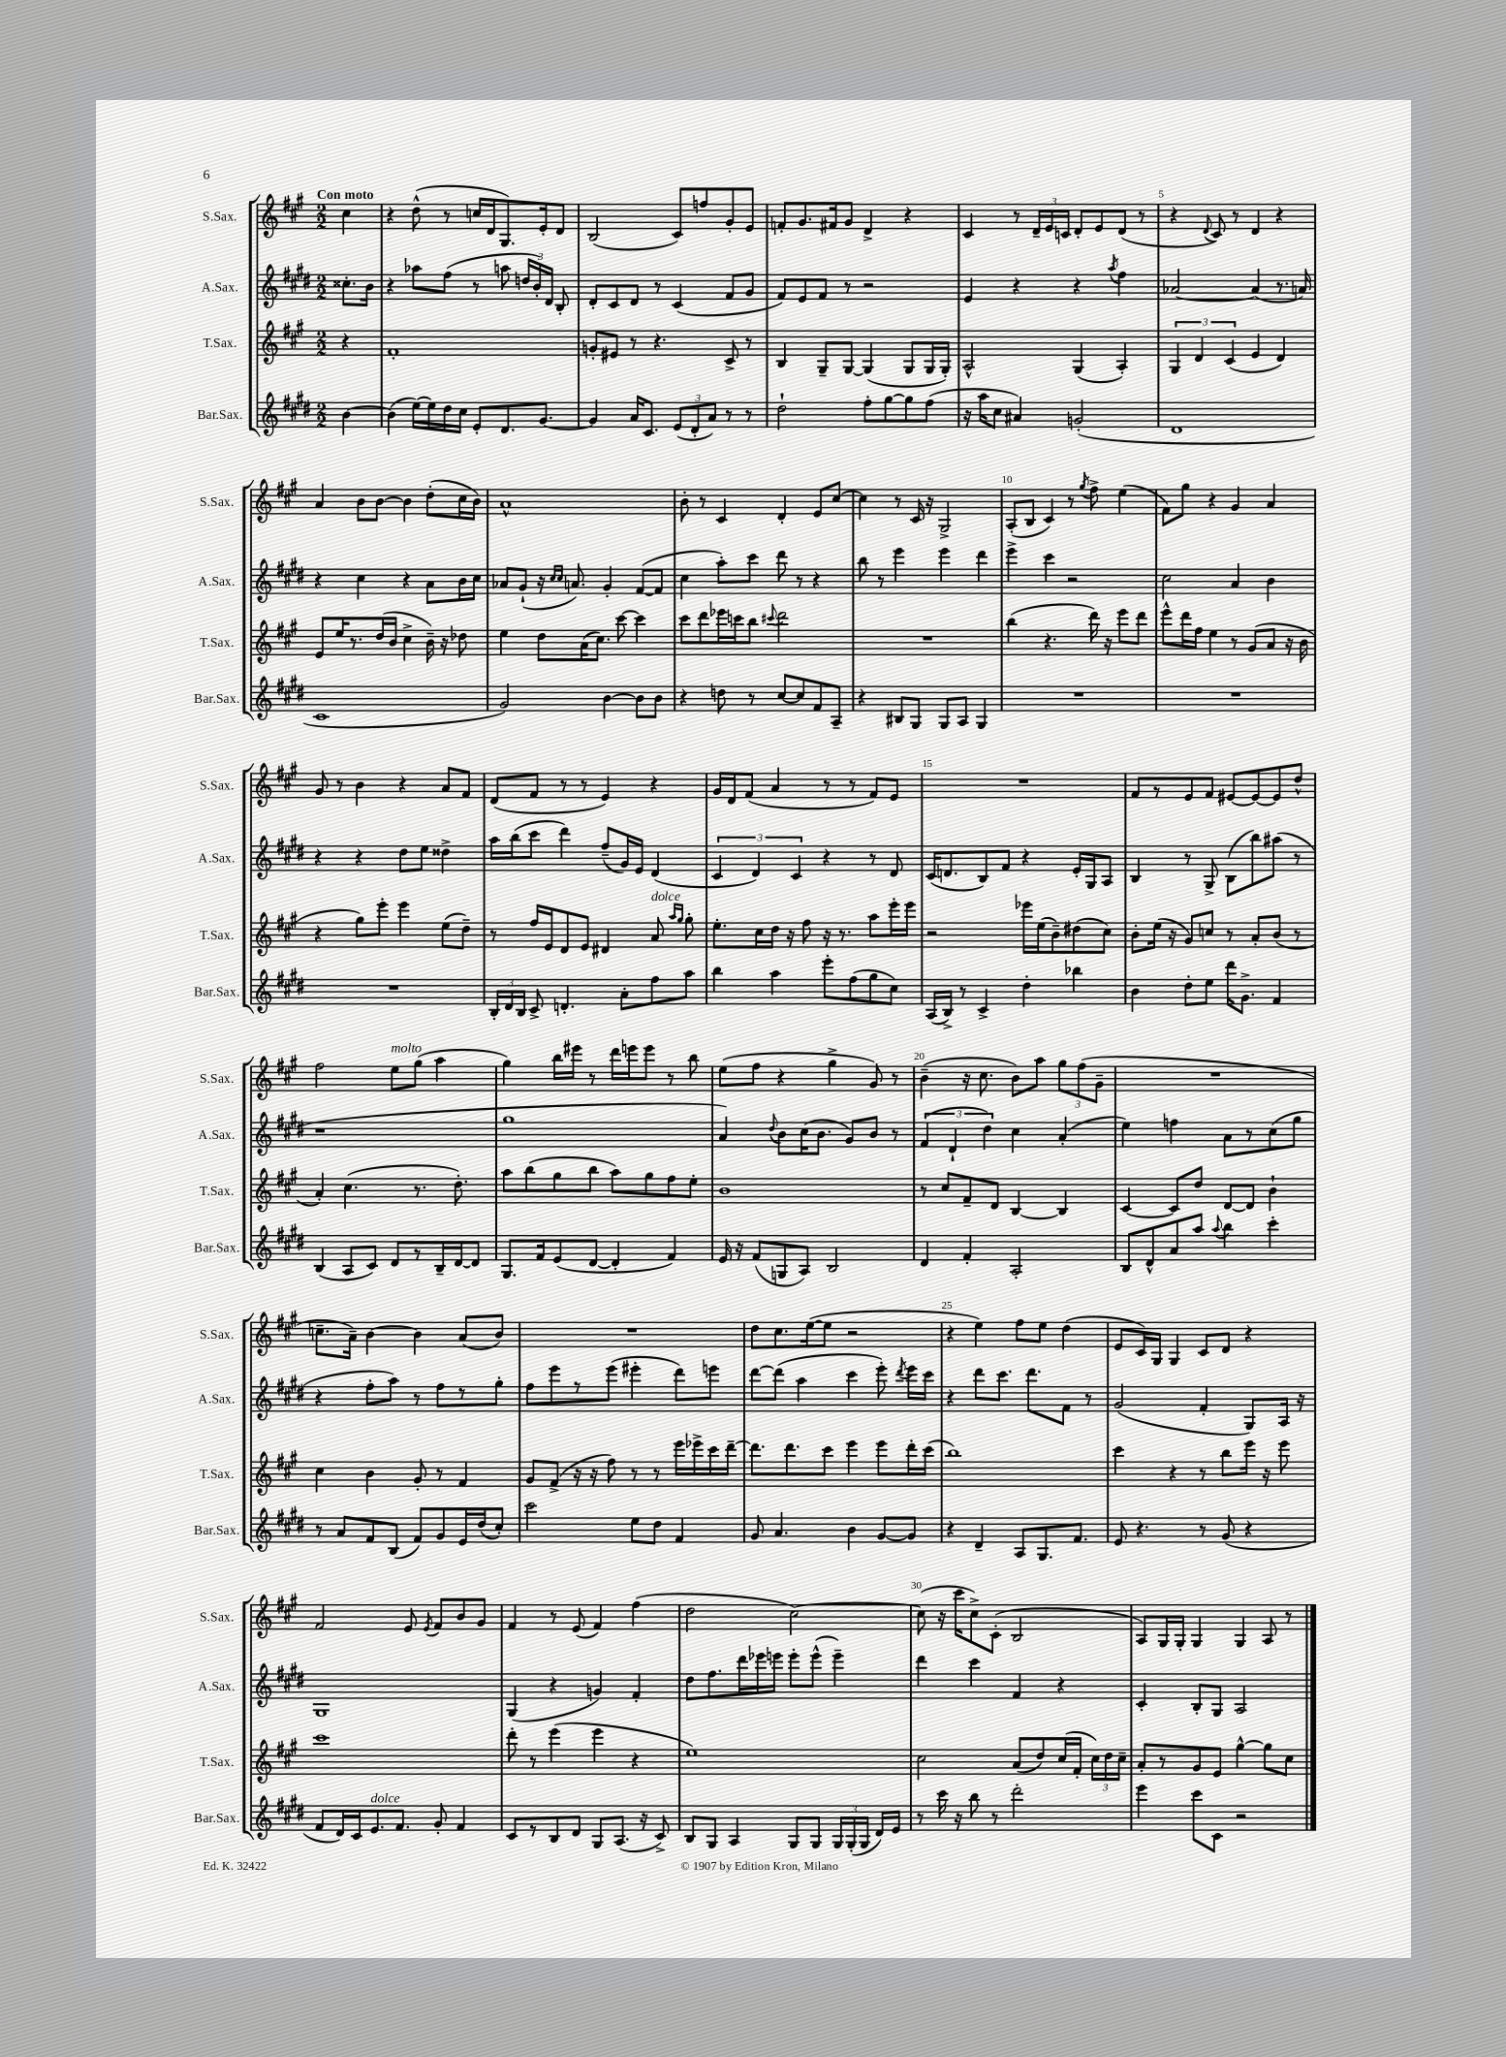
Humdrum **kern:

**kern	**kern	**kern	**kern
*staff4	*staff3	*staff2	*staff1
*clefG2	*clefG2	*clefG2	*clefG2
*k[f#c#g#d#]	*k[f#c#g#]	*k[f#c#g#d#]	*k[f#c#g#]
*M2/2	*M2/2	*M2/2	*M2/2
[4b	4r	8.cc##'	4cc#
.	.	16b	.
=	=	=	=
(4b]	1f#'	4r	4r
[16ee)	.	8aa-	(8dd^^
16ee]	.	.	.
16dd#	.	(8ff#	8r
16cc#	.	.	.
8e'	.	8r	16cc
.	.	.	16d
8.d#	.	8aa	8.G#)
.	.	24dd	.
.	.	24b')	.
[8.g#	.	.	16e'
.	.	24d#	.
.	.	8B'	8d
=	=	=	=
4g#]	8g'	8d#'	(2B
.	8e#	8c#	.
16a	8r	8d#	.
8.c#	.	.	.
.	4.r	8r	.
(12e	.	(4c#	8c#)
12d#'	.	.	.
.	.	.	8ff
12a)	.	.	.
8r	8c#^	8f#	8g#'
8r	8r	8g#	8e
=	=	=	=
2dd#`	4B	8f#)	8f'
.	.	8e	8.g#
.	8G#~	8f#	.
.	.	.	16f#
.	[8G#	8r	8g#
8ff#'	(4G#]	2r	4d^
[8gg#	.	.	.
8gg#]	8G#	.	4r
(8ff#	16G#	.	.
.	16G#')	.	.
=	=	=	=
16r	2A^^	4e	4c#
16aa	.	.	.
8cc#	.	.	.
4a#)	.	4r	8r
.	.	.	24d~
.	.	.	24e
.	.	.	24c
(2g'	(4G#	4r	8d'
.	.	.	8e
.	.	8qaa	.
.	4A')	4ff#	(8d
.	.	.	8r
=	=	=	=
1d#	6G#	[2a-	4r
.	6d	.	.
.	.	.	8qqd
.	.	.	8c#)
.	(6c#	.	.
.	.	.	8r
.	4e	(4a-]	4d
.	4d)	8.r	4r
.	.	16a)	.
=	=	=	=
1c#	8e	4r	4a
.	16ee	.	.
.	8.r	.	.
.	.	4cc#	8b
.	(16dd	.	[8b
.	16b	.	.
.	4cc#^	4r	4b]
.	16b~)	8a	(8dd'
.	16r	.	.
.	8dd-	16b	16cc#
.	.	16cc#	16b)
=	=	=	=
2g#)	4ee	8a-	1a^^
.	.	(8g#`	.
.	8dd	16r	.
.	.	16qqcc#	.
.	.	16qqcc#	.
.	.	8.a)	.
.	(16a	.	.
.	8.cc#)	.	.
[4b	.	4g#'	.
.	[8ccc#	.	.
8b]	4ccc#]	([8f#	.
8b	.	8f#]	.
=	=	=	=
4r	8ccc#	4cc#	8b'
.	8ddd	.	8r
8dd	16eee-	8aa')	4c#
.	16ccc	.	.
8r	8bb	8ccc#	.
.	8qqccc#	.	.
[8cc#	2ddd	8ddd#	4d'
8cc#]	.	8r	.
8f#	.	4r	8e
8A~	.	.	[8cc#
=	=	=	=
4r	1r	8bb	4cc#]
.	.	8r	.
8B#	.	4eee	8r
8G#	.	.	16c#
.	.	.	16r
8G#	.	4eee	2G#^
8A	.	.	.
4G#	.	4ddd#	.
=	=	=	=
1r	(4bb	4eee^	(8A'
.	.	.	8B
.	4.r	4ccc#	4c#)
.	.	2r	8r
.	.	.	8qgg#
.	16ddd)	.	8ff#^
.	16r	.	.
.	8eee	.	(4ee
.	8ddd	.	.
=	=	=	=
1r	8eee^^	2cc#	8f#)
.	16ddd	.	8gg#
.	16ff#	.	.
.	4ee	.	4r
.	8r	4a	4g#
.	(8g#	.	.
.	8a	4b	4a
.	16r	.	.
.	16b	.	.
=	=	=	=
1r	4r	4r	8g#
.	.	.	8r
.	8gg#)	4r	4b
.	8eee'	.	.
.	4eee	8dd#	4r
.	.	8ee	.
.	(8ee	4dd##^	8a
.	8dd~)	.	8f#
=	=	=	=
24B'	8r	16aa	(8d
24d#	.	.	.
.	.	(16bb	.
24B	.	.	.
8c#^	16ff#	8ccc#	8f#
.	16e	.	.
4.d'	8d	4ddd#)	8r
.	8e	.	8r
.	4d#	(8ff#~	4e)
8a'	.	16g#)	.
.	.	16e	.
8ff#	8a	(4d#	4r
.	16qqaa	.	.
.	16qqgg#	.	.
8aa	8gg#'	.	.
=	=	=	=
4bb	8.ee'	6c#	16g#
.	.	.	16d
.	.	.	(8f#
.	.	6d#)	.
.	16cc#	.	.
4aa	16dd	.	4a
.	16r	.	.
.	.	6c#	.
.	8ff#	.	.
8eee'	16r	4r	8r
.	8.r	.	.
(8ff#	.	.	8r
8gg#	8aa	8r	8f#)
8cc#)	16eee'	8d#	8e
.	16eee	.	.
=	=	=	=
(16A	2r	(16c#	1r
16B^)	.	8.d	.
8r	.	.	.
4c#^	.	8B)	.
.	.	8f#	.
4dd#'	16eee-	4r	.
.	(16ee	.	.
.	8b~)	.	.
4bb-	(8dd#	16e'	.
.	.	16G#	.
.	8cc#)	8A	.
=	=	=	=
4b	8b'	4B	8f#
.	(16ee	.	8r
.	16r	.	.
8dd#'	8g#)	8r	8e
8ee	8cc	8G#^	8f#
16ddd#	8r	(8B	[8e#
8.g#^	.	.	.
.	8a'	8bb)	8e#_
4f#	(8b	(8aa#	8e#]
.	8r	8r	8dd^^
=	=	=	=
(4B	4a')	1r	2ff#
8A	(4.cc#	.	.
8c#)	.	.	.
8d#	.	.	8ee
8r	8.r	.	(8gg#
16B~	.	.	4aa
[16d#	8.dd')	.	.
8d#]	.	.	.
=	=	=	=
8.G#	8aa	1gg#	4gg#)
.	(8bb	.	.
16f#	.	.	.
(8e	8gg#	.	16bb
.	.	.	16eee#
[8d#	8bb	.	8r
4d#']	8aa)	.	16ddd
.	.	.	16eee
.	8gg#	.	8eee
4f#)	8ff#	.	8r
.	8ee'	.	8bb
=	=	=	=
16e	1b	4a)	(8ee
16r	.	.	.
(8f#	.	.	8ff#
.	.	8qqdd#	.
8G	.	8b	4r
8A)	.	(16cc#	.
.	.	8.b	.
2B	.	.	4gg#^
.	.	8g#)	.
.	.	8b	8g#)
.	.	8r	8r
=	=	=	=
4d#	8r	(6f#	(4b~
.	8cc#	.	.
.	.	6d#`	.
4f#'	8f#~	.	16r
.	.	.	8.cc#
.	.	6dd#)	.
.	8d	.	.
2A'	[4B	4cc#	8b)
.	.	.	8aa
.	4B]	(4a'	12gg#
.	.	.	(12ff#
.	.	.	12g#~
=	=	=	=
8B	[4c#	4ee)	1r
8d#^^	.	.	.
8a	8c#]	4ff	.
8aa	8dd	.	.
8qqaa	.	.	.
4bb	[8d	8a	.
.	8d]	8r	.
4ccc#'	4b`	(8cc#	.
.	.	8gg#	.
=	=	=	=
8r	4cc#	4r	8.cc~
8a	.	.	.
.	.	.	16a~)
8f#	4b	8ff#'	[4b
(8B	.	8aa)	.
8f#)	8g#'	8r	4b]
8g#	8r	8ff#	.
16e	4f#	8r	(8a
(16dd#	.	.	.
8cc#')	.	8gg#'	8b)
=	=	=	=
2ccc#	8g#	8ff#	1r
.	(8f#^	8eee	.
.	16r	8r	.
.	16r	.	.
.	8ff#)	(8eee	.
8ee	8r	4eee#'	.
8dd#	8r	.	.
4f#	16eee	8ddd#)	.
.	16eee-^	.	.
.	16ccc#	8eee	.
.	[16ddd~	.	.
=	=	=	=
8g#	8.ddd]	[8ddd#	8dd
4.a	.	(8ddd#]	8.cc#
.	8.ddd	.	.
.	.	4aa	.
.	.	.	([16ee
.	8ccc#	.	8ee]
4b	4eee	4ccc#	2r
[8g#	8eee	8eee')	.
.	.	8qddd#	.
8g#]	16ddd'	16eee	.
.	(16ccc#	16ccc#	.
=	=	=	=
4r	1bb)	4r	4r
4d#~	.	8ddd#	4ee)
.	.	8.ccc#	.
8A	.	.	8ff#
.	.	8.ddd#	.
8.G#	.	.	8ee
.	.	8f#	(4dd
8.f#	.	.	.
.	.	8r	.
=	=	=	=
8e	4ccc#	(2g#	8e
4.r	.	.	16c#)
.	.	.	16G#
.	4r	.	4G#
8r	8r	4f#'	8c#
(8g#	8bb	.	8d
4r	16eee	8G#)	4r
.	16r	.	.
.	8eee	16A	.
.	.	16r	.
=	=	=	=
8f#	1ccc#	1G#	2f#
16d#)	.	.	.
16c#	.	.	.
8.e	.	.	.
8.f#	.	.	.
.	.	.	8e
.	.	.	8qe
8g#'	.	.	8f#
4f#	.	.	8b
.	.	.	8g#
=	=	=	=
8c#	8ddd'	(4G#	4f#
8r	8r	.	.
8B	(4eee	4r	8r
8d#	.	.	(8e
8G#	4eee	4g)	4f#)
(8.A	.	.	.
.	4r	4f#'	(4ff#
16r	.	.	.
8c#^)	.	.	.
=	=	=	=
8B	1ee)	8dd#	2dd
8G#	.	8.ff#	.
4A	.	.	.
.	.	16ddd#	.
.	.	16eee-	.
.	.	16eee	.
8G#	.	8eee'	[2cc#)
8G#	.	(8eee^^	.
24G#	.	4eee~)	.
(24G#'	.	.	.
24G#	.	.	.
16d#)	.	.	.
16e	.	.	.
=	=	=	=
8r	2cc#	4ddd#	(8cc#]
16ccc#	.	.	16r
16r	.	.	16ccc#
8bb	.	4ccc#	8cc#^)
8r	.	.	(8c#'
2ddd#'	(8a	4f#	2B
.	8dd)	.	.
.	(16cc#	4r	.
.	16f#'	.	.
.	24cc#)	.	.
.	24dd	.	.
.	24cc#~	.	.
=	=	=	=
4eee	8a'	4c#'	8A)
.	8r	.	16G#
.	.	.	16G#'
8ccc#	8g#	8B'	4G#
8c#	8e	8G#	.
2r	[4gg#^^	2A	4G#
.	8gg#]	.	8A
.	8cc#	.	8r
==	==	==	==
*-	*-	*-	*-
